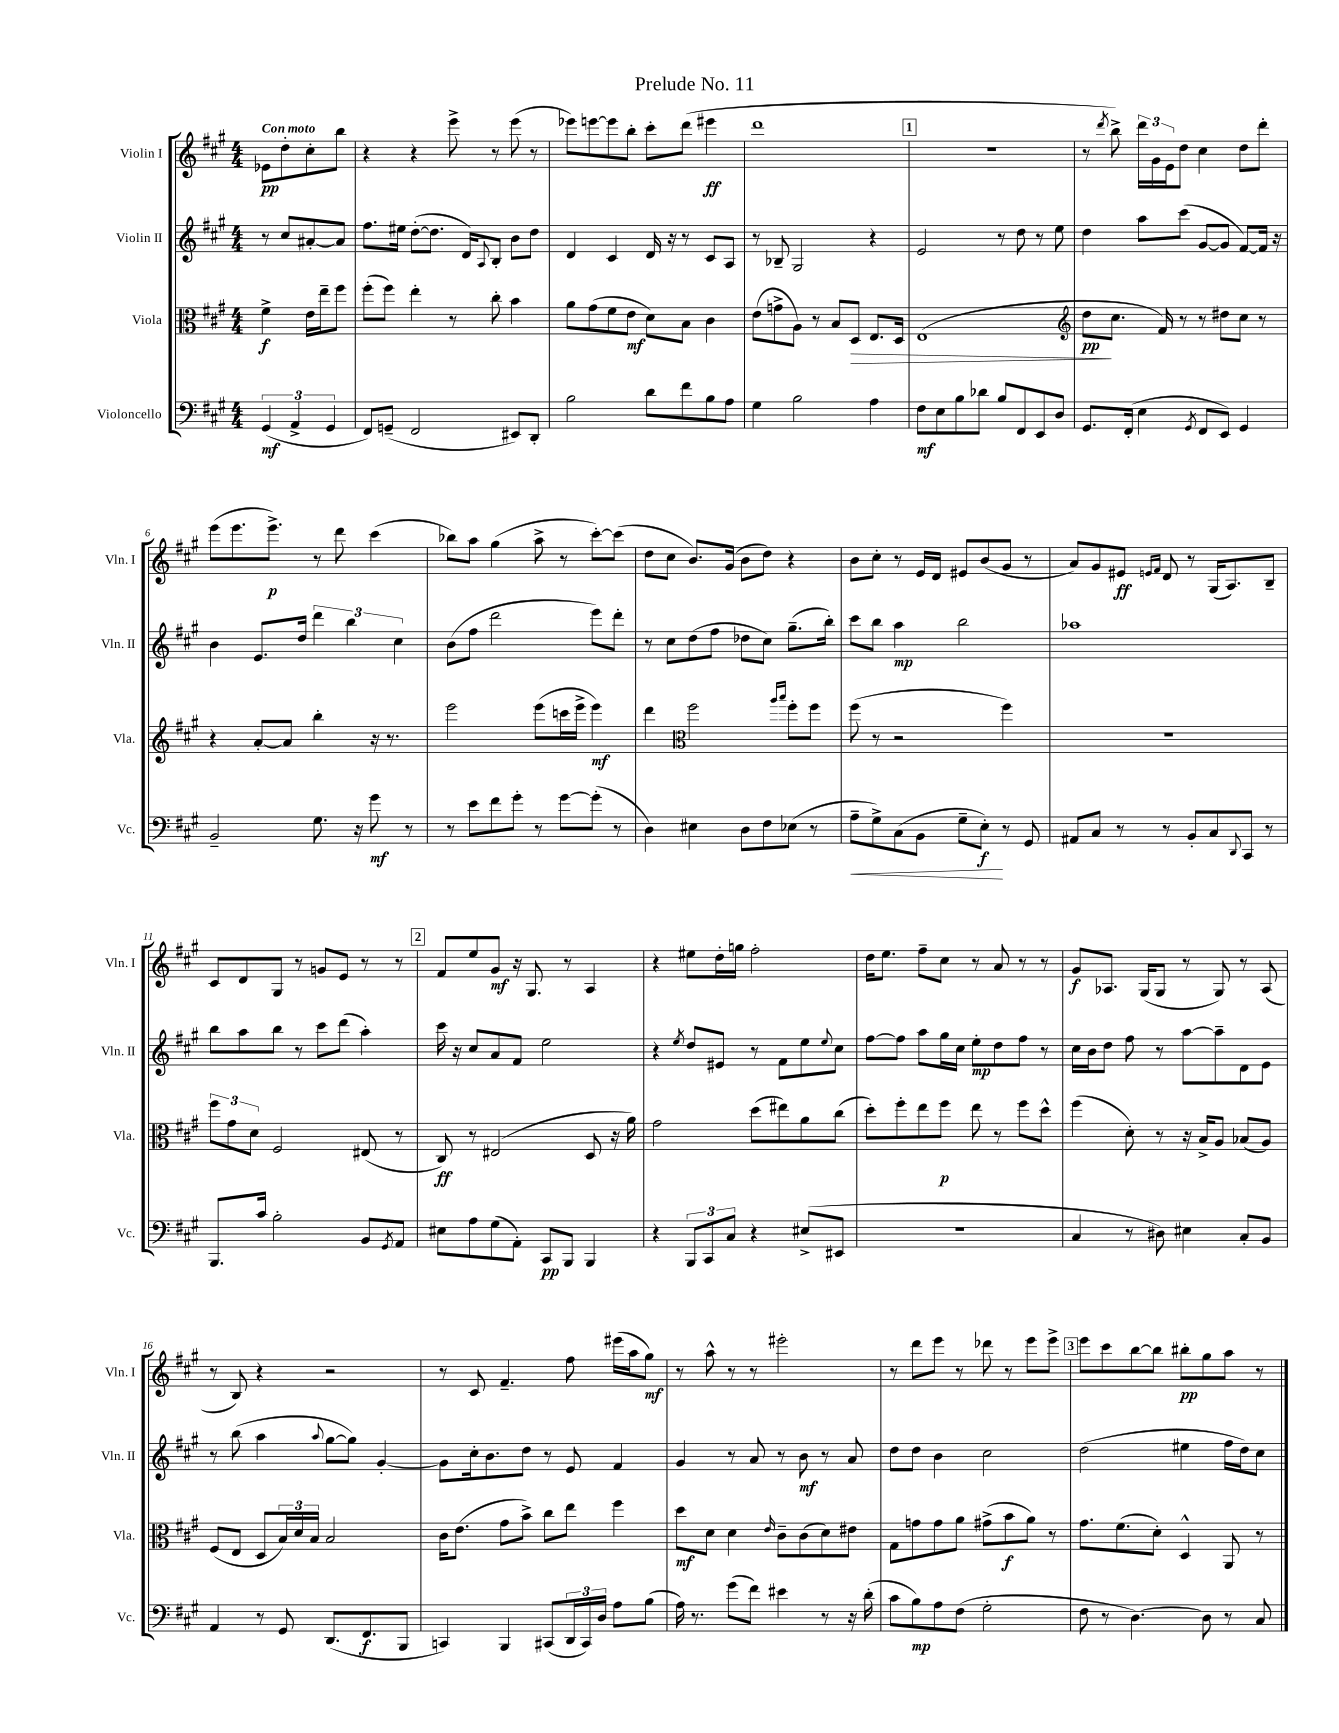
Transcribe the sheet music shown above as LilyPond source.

\header { title = "Prelude No. 11" }
<<
\new StaffGroup <<
\new Staff = "s0" \with { instrumentName = "Violin I" shortInstrumentName = "Vln. I" } {
    \clef treble \key a \major \numericTimeSignature \time 4/4 \partial 2 \tempo "Con moto"
    ees'8\pp d''8-. cis''8-. b''8 |
    r4 r4 e'''8-> r8 e'''8( r8 |
    ees'''8) e'''8~ e'''8 b''8-. cis'''8-. d'''8( eis'''4\ff |
    d'''1 |
    \mark \markup { \box "1" } r1 |
    r8 \acciaccatura { d'''8 } b''8->) \tuplet 3/2 { d'''16 gis'16 e'16 } d''8 cis''4 d''8 d'''8-. |
    e'''8( e'''8. e'''8.->\p) r8 d'''8 cis'''4( |
    bes''8) a''8 gis''4( a''8-> r8 cis'''8~-.) cis'''8( |
    d''8 cis''8 b'8.) gis'16( b'8 d''8) r4 |
    b'8 cis''8-. r8 e'16 d'16 eis'8 b'8( gis'8 r8 |
    a'8) gis'8 eis'8\ff \grace { e'16 fis'16 } d'8 r8 gis16( a8.) b8-- |
    cis'8 d'8 gis8 r8 g'8 e'8 r8 r8 |
    \mark \markup { \box "2" } fis'8 e''8 gis'8\mf r16 gis8. r8 a4 |
    r4 eis''8 d''16-. g''16 fis''2-. |
    d''16 e''8. fis''8-- cis''8 r8 a'8 r8 r8 |
    gis'8\f aes8. gis16( gis8 r8 gis8) r8 aes8( |
    r8 b8) r4 r2 |
    r8 cis'8 fis'4.-- fis''8 eis'''16( a''16 gis''8\mf) |
    r8 a''8-^ r8 r8 eis'''2-. |
    r8 d'''8 e'''8 r8 des'''8 r8 e'''8 e'''8-> |
    \mark \markup { \box "3" } e'''8 cis'''8 b''8~ b''8 bis''8-.\pp gis''8 a''8 r8 \bar "|." |
}
\new Staff = "s1" \with { instrumentName = "Violin II" shortInstrumentName = "Vln. II" } {
    \clef treble \key a \major \numericTimeSignature \time 4/4 \partial 2
    r8 cis''8 ais'8~-. ais'8 |
    fis''8. eis''16 d''8~-.( d''8. d'16) \appoggiatura { a8 } b8-. b'8 d''8 |
    d'4 cis'4 d'16 r16 r8 cis'8 a8 |
    r8 bes8-- gis2 r4 |
    \mark \markup { \box "1" } e'2 r8 d''8 r8 e''8 |
    d''4 a''8 cis'''8( gis'8~ gis'8 fis'8~) fis'16 r16 |
    b'4 e'8. d''16 \tuplet 3/2 { d'''4 b''4 cis''4 } |
    b'8( fis''8 d'''2 e'''8) d'''8-. |
    r8 cis''8 d''8( fis''8 des''8 cis''8) gis''8.--( b''16-.) |
    cis'''8 b''8 a''4\mp b''2 |
    aes''1 |
    b''8 a''8 b''8 r8 cis'''8 d'''8( a''4-.) |
    \mark \markup { \box "2" } cis'''16 r16 cis''8 a'8 fis'8 e''2 |
    r4 \acciaccatura { e''8 } d''8 eis'8 r8 fis'8 e''8 \appoggiatura { e''8 } cis''8 |
    fis''8~ fis''8 a''8 gis''16 cis''16 e''8-.\mp d''8 fis''8 r8 |
    cis''16 b'16 d''8 fis''8 r8 a''8~ a''8-- d'8 e'8 |
    r8 b''8( a''4 \appoggiatura { a''8 } gis''8~ gis''8) gis'4~-. |
    gis'8 cis''16-. b'8. d''8 r8 e'8 fis'4 |
    gis'4 r8 a'8 r8 b'8\mf r8 a'8 |
    d''8 d''8 b'4 cis''2 |
    \mark \markup { \box "3" } d''2( eis''4 fis''16 d''16) cis''8 \bar "|." |
}
\new Staff = "s2" \with { instrumentName = "Viola" shortInstrumentName = "Vla." } {
    \clef alto \key a \major \numericTimeSignature \time 4/4 \partial 2
    fis'4->\f e'16 e''16-- fis''8 |
    fis''8-.( fis''8) e''4-. r8 cis''8-. b'4 |
    a'8 gis'8( fis'8 e'8\mf d'8) b8 cis'4 |
    e'8( g'8-> a8) r8 b8 d8\> e8. d16 |
    \mark \markup { \box "1" } e1( |
    \clef treble d''8\pp\! cis''8. fis'16) r8 r8 dis''8 cis''8 r8 |
    r4 a'8~-. a'8 b''4-. r16 r8. |
    e'''2 e'''8( c'''16 e'''16-> e'''4\mf) |
    d'''4 \clef alto fis''2 \grace { a''16 b''16 } fis''8-. fis''8 |
    fis''8( r8 r2 fis''4) |
    R1 |
    \tuplet 3/2 { fis''8 gis'8 d'8 } fis2 eis8( r8 |
    \mark \markup { \box "2" } cis8\ff) r8 eis2( d8 r16 a'16) |
    gis'2 d''8( eis''8) a'8 cis''8( |
    d''8-.) fis''8-. e''8 fis''8\p e''8 r8 fis''8 d''8-^ |
    fis''4( d'8-.) r8 r16 b16-> a8 bes8( a8) |
    fis8( e8 d8 \tuplet 3/2 { b16) d'16 b16 } b2 |
    cis'16 e'8.( gis'8 b'8->) cis''8 e''8 fis''4 |
    d''8\mf d'8 d'4 \grace { e'16 } cis'8-- cis'8( d'8) eis'8 |
    gis8 g'8 g'8 a'8 gis'8->( b'8\f a'8) r8 |
    \mark \markup { \box "3" } gis'8. fis'8.( d'8-.) d4-^ a,8 r8 \bar "|." |
}
\new Staff = "s3" \with { instrumentName = "Violoncello" shortInstrumentName = "Vc." } {
    \clef bass \key a \major \numericTimeSignature \time 4/4 \partial 2
    \tuplet 3/2 { gis,4\mf( a,4-> gis,4 } |
    fis,8) g,8--( fis,2 eis,8) d,8-. |
    b2 d'8 fis'8 b8 a8 |
    gis4 b2 a4 |
    \mark \markup { \box "1" } fis8\mf e8 b8 des'8 b8 fis,8 e,8 d8 |
    gis,8. fis,16-.( e4 \acciaccatura { gis,8 } fis,8 e,8) gis,4 |
    b,2-- gis8. r16 gis'8\mf r8 |
    r8 e'8 fis'8 gis'8-. r8 gis'8~ gis'8-.( r8 |
    d4) eis4 d8 fis8 ees8( r8 |
    a8--\< gis8->) cis8( b,8 gis8-- e8-.\f\!) r8 gis,8 |
    ais,8 cis8 r8 r8 b,8-. cis8 \appoggiatura { d,8 } cis,8 r8 |
    b,,8. cis'16 b2-. b,8 \acciaccatura { gis,8 } a,8 |
    \mark \markup { \box "2" } eis8 a8 gis8( a,8-.) cis,8\pp b,,8 b,,4 |
    r4 \tuplet 3/2 { b,,8 cis,8 cis8 } r4 eis8->( eis,8 |
    R1 |
    cis4 r8 dis8) eis4 cis8-. b,8 |
    a,4 r8 gis,8 d,8.( fis,8.\f b,,8 |
    c,4) b,,4 cis,8( \tuplet 3/2 { d,16 cis,16) d16 } a8 b8( |
    a16) r8. gis'8( fis'8) eis'4 r8 r16 d'16-.( |
    cis'8 b8\mp) a8 fis8( gis2-. |
    \mark \markup { \box "3" } fis8 r8 d4.~) d8 r8 cis8 \bar "|." |
}
>>
>>
